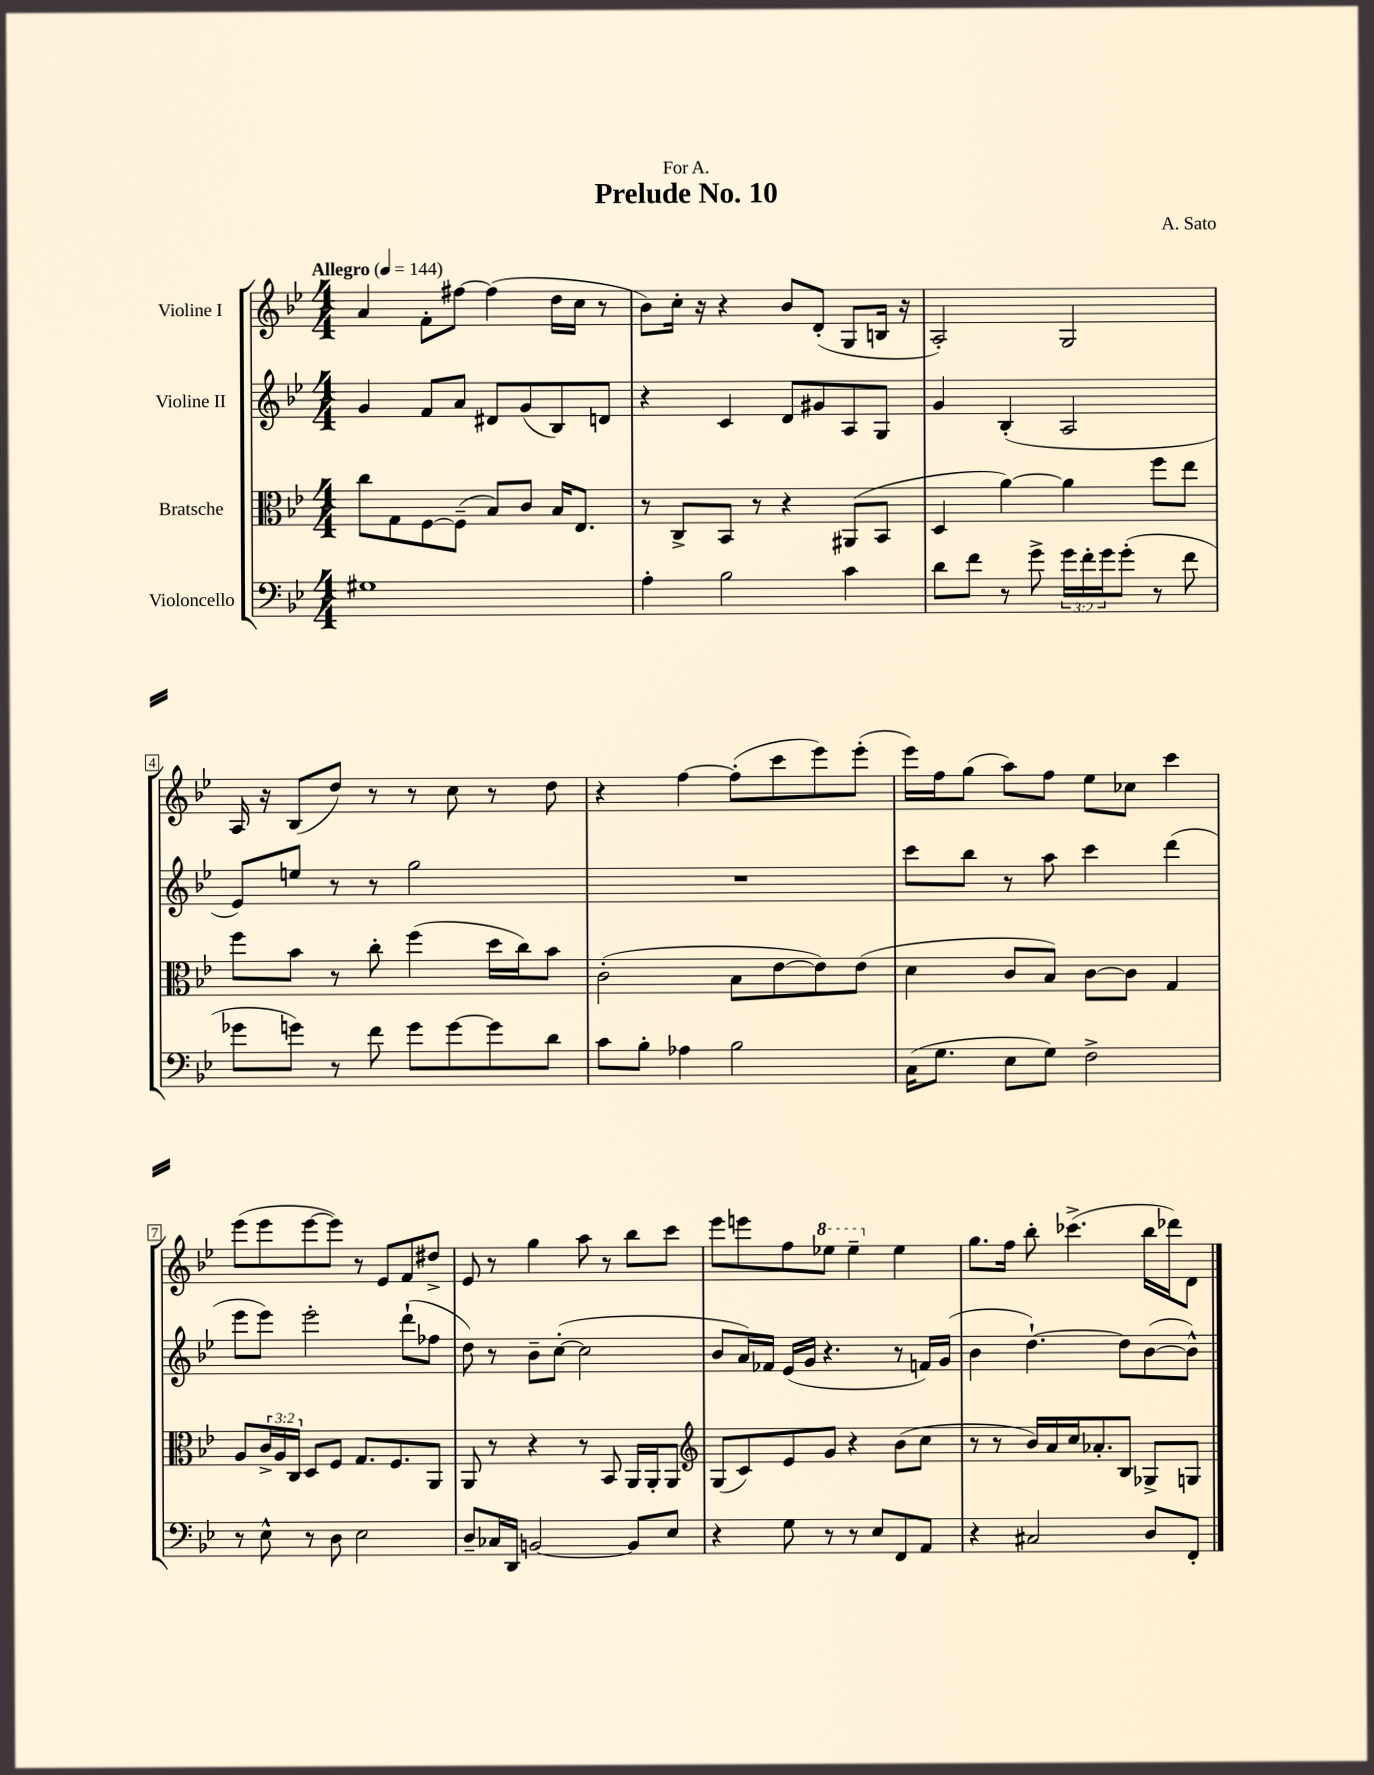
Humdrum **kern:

**kern	**kern	**kern	**kern
*staff4	*staff3	*staff2	*staff1
*clefF4	*clefC3	*clefG2	*clefG2
*k[b-e-]	*k[b-e-]	*k[b-e-]	*k[b-e-]
*M4/4	*M4/4	*M4/4	*M4/4
*MM144	*MM144	*MM144	*MM144
1G#	8cc\L	4g/	4a/
.	8G\	.	.
.	[8F\	8f/L	8f'\L
.	(8F~\]J	8a/J	[8ff#\J
.	8B-/L)	8d#/L	(4ff#\]
.	8c/J	(8g/	.
.	16B-/LK	8B-/)	16dd\LL
.	8.E-/J	.	16cc\JJ
.	.	8d/J	8r
=	=	=	=
4A'\	8r	4r	8b-\L)
.	8C^/L	.	16cc'\Jk
.	.	.	16r
2B-\	8BB-/J	4c/	4r
.	8r	.	.
.	4r	8d/L	8b-/L
.	.	8g#/	(8d'/J
4c\	(8AA#/L	8A/	8G/L
.	8BB-/J	8G/J	16B/Jk
.	.	.	16r
=	=	=	=
8d\L	4D/	4g/	2A'/)
8f\J	.	.	.
8r	[4a\)	(4B-'/	.
8g^\	.	.	.
24g\LL	4a\]	2A/	2G/
24f'\	.	.	.
24g\J	.	.	.
(8g'\J	.	.	.
8r	8ff\L	.	.
8f\	8ee-\J	.	.
=	=	=	=
8g-\L	8ff\L	8e-/L)	16A/
.	.	.	16r
8g\J)	8b-\J	8ee/J	(8B-/L
8r	8r	8r	8dd/J)
8f\	8cc'\	8r	8r
8g\L	(4ff\	2gg\	8r
[8g\	.	.	8cc\
8g\]	16dd\LL	.	8r
.	16cc\J)	.	.
8d\J	8b-\J	.	8dd\
=	=	=	=
8c\L	(2c'\	1r	4r
8B-'\J	.	.	.
4A-\	.	.	[4ff\
2B-\	8B-\L	.	(8ff'\]L
.	[8e-\	.	8ccc\
.	8e-\])	.	8eee-\)
.	(8e-\J	.	(8eee-'\J
=	=	=	=
(16C\LK	4d\	8ccc\L	16eee-\LL)
8.G\J	.	.	16ff\J
.	.	8bb-\J	(8gg\J
8E-\L	8c/L	8r	8aa\L)
8G\J)	8B-/J)	8aa\	8ff\J
2F^\	[8c\L	4ccc\	8ee-\L
.	8c\]J	.	8cc-\J
.	4G/	(4ddd\	4ccc\
=	=	=	=
8r	8A/L	8eee-\L	(8eee-\L
8E-^^\	24c^/L	8eee-\J)	8eee-\
.	24A/	.	.
.	24C/JJ	.	.
8r	8D/L	2eee-'\	[8eee-\
8D\	8F/J	.	8eee-\]J)
2E-\	8.G/L	.	8r
.	.	.	8e-/L
.	8.F/	.	.
.	.	(8ddd`\L	8f/
.	8AA/J	8ff-\J	8dd#^/J
=	=	=	=
8D~/L	8AA/	8dd\)	8e-/
16C-/L	8r	8r	8r
16DD/JJ	.	.	.
[2BB/	4r	8b-~\L	4gg\
.	.	([8cc'\J	.
.	8r	2cc\]	8aa\
.	8BB-/	.	8r
8BB/]L	16AA/LL	.	8bb-\L
.	16AA'/J	.	.
8E-/J	8AA/J	.	8ccc\J
=	=	=	=
*	*clefG2	*	*
4r	(8G/L	8b-/L	8eee-\L
.	8c/)	16a/L)	8eee\
.	.	16f-/JJ	.
8G\	8e-/	(16e-/LL	8ff\
.	.	16g/JJ	.
8r	8g/J	4.r	8eee-\J
8r	4r	.	4eee-~\
8E-/L	.	.	.
8FF/	(8b-\L	8r	4ee-\
8AA/J	8cc\J	16f/LL)	.
.	.	(16g/JJ	.
=	=	=	=
4r	8r	4b-\	8.gg\L
.	8r	.	.
.	.	.	16ff\Jk
2C#/	16b-/LL)	[4.dd`\)	8bb-'\
.	16a/	.	.
.	16cc/J	.	(4.ccc-^\
.	8.a-'/	.	.
.	8B-/J	8dd\]L	.
8D/L	8G-^/L	([8b-\	16bb-\LL
.	.	.	16ddd-\J)
8FF'/J	8G/J	8b-^^\]J)	8d\J
==	==	==	==
*-	*-	*-	*-
